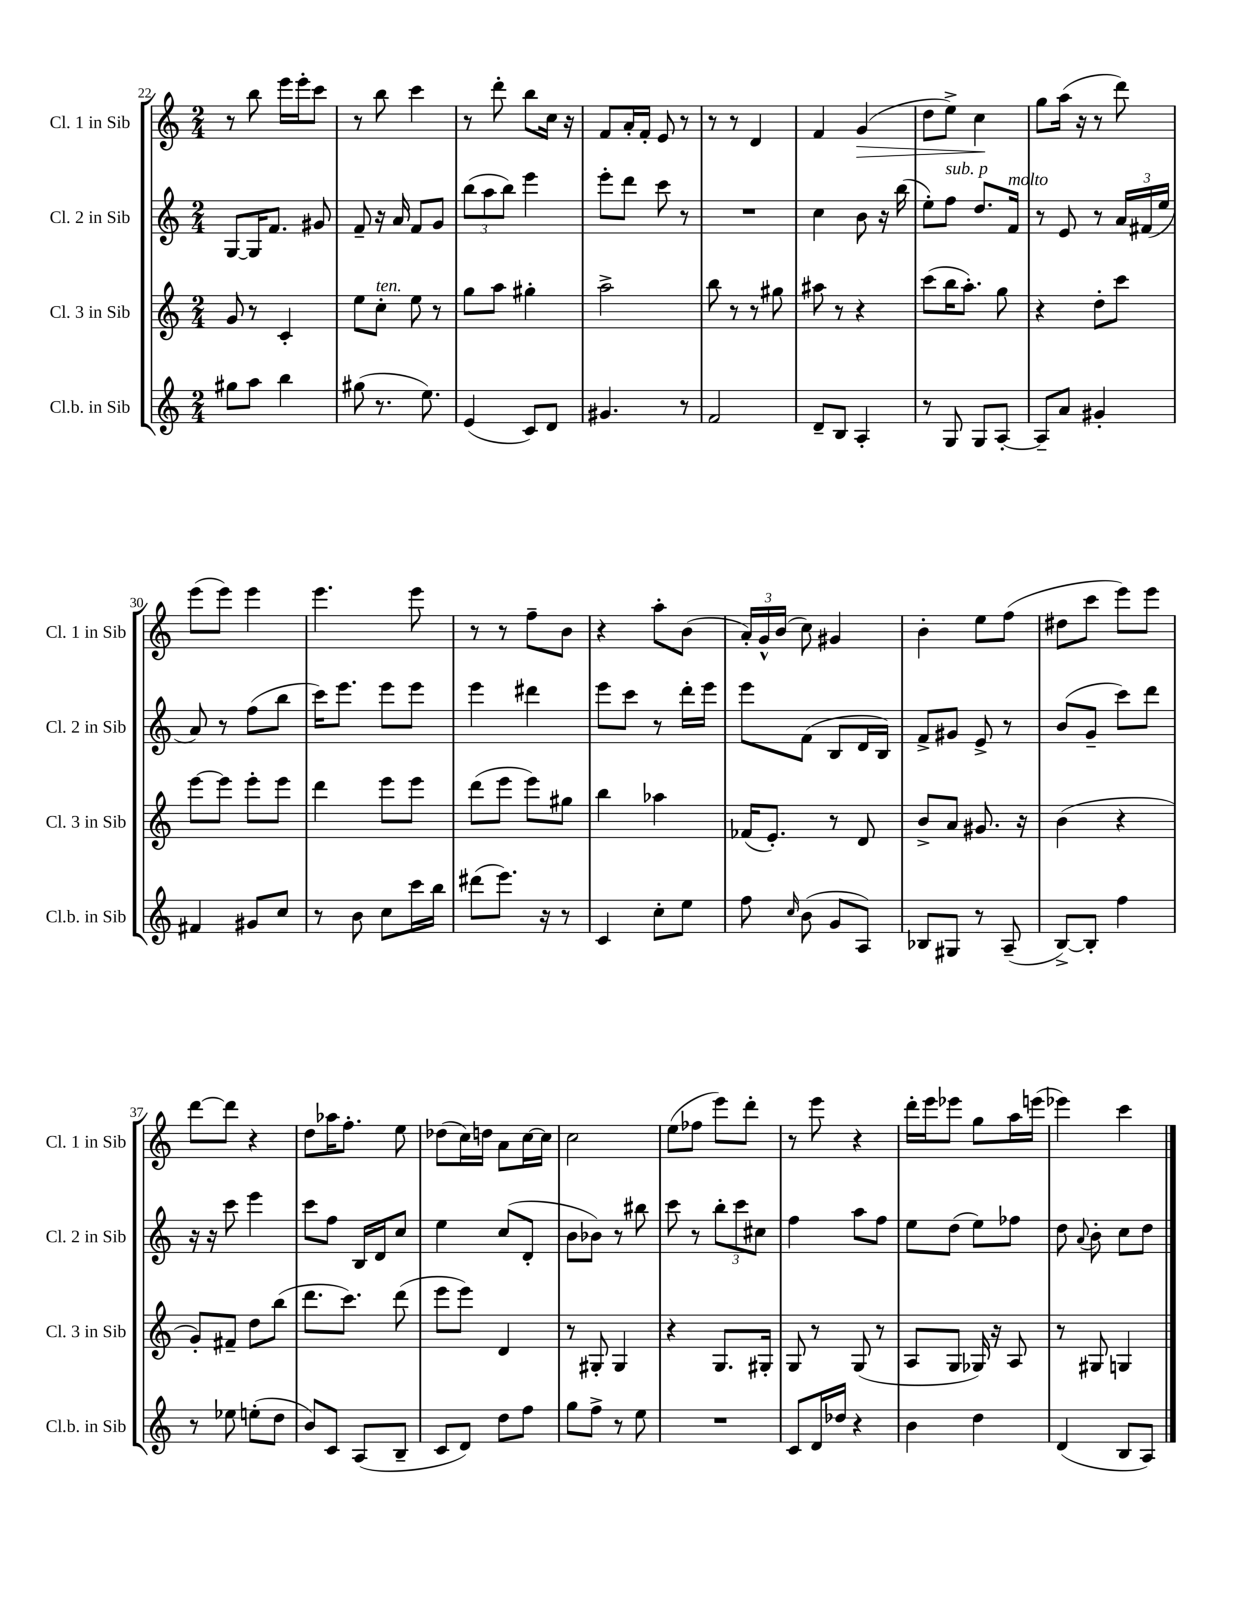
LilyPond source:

<<
\new StaffGroup <<
\new Staff = "s0" \with { instrumentName = "Cl. 1 in Sib" shortInstrumentName = "Cl. 1 in Sib" } {
    \clef treble \key c \major \numericTimeSignature \time 2/4
    \autoBeamOff r8 b''8 e'''16[ e'''16-. c'''8] |
    r8 b''8 c'''4 |
    r8 d'''8-. b''8[ c''16] r16 |
    f'8[ a'16-. f'16]-. e'8 r8 |
    r8 r8 d'4 |
    f'4 g'4\>( |
    d''8[ e''8]->) c''4\! |
    g''8[ a''16]( r16 r8 d'''8) |
    e'''8[( e'''8]) e'''4 |
    e'''4. e'''8 |
    r8 r8 f''8[-- b'8] |
    r4 a''8[-. b'8]( |
    \tuplet 3/2 { a'16[-.) g'16-^ b'16]( } c''8) gis'4 |
    b'4-. e''8[ f''8]( |
    dis''8[ c'''8] e'''8[) e'''8] |
    d'''8[~ d'''8] r4 |
    d''8[ aes''16 f''8.]-. e''8 |
    des''8[( c''16) d''16] a'8[ c''16~ c''16] |
    c''2 |
    e''8[( fes''8] e'''8[) d'''8]-. |
    r8 e'''8 r4 |
    d'''16[-. e'''16 ees'''8] g''8[ a''16 e'''16]( |
    ees'''4) c'''4 \bar "|." |
}
\new Staff = "s1" \with { instrumentName = "Cl. 2 in Sib" shortInstrumentName = "Cl. 2 in Sib" } {
    \clef treble \key c \major \numericTimeSignature \time 2/4
    \autoBeamOff g8[~ g16 f'8.] gis'8 |
    f'8-- r16 a'16 f'8[ g'8] |
    \tuplet 3/2 { b''8[( a''8 b''8]) } e'''4 |
    e'''8[-. d'''8] c'''8 r8 |
    R2 |
    c''4 b'8 r16 b''16( |
    e''8[-.) f''8]^\markup { \italic "sub. p" } d''8.[ f'16]^\markup { \italic "molto" } |
    r8 e'8 r8 \tuplet 3/2 { a'16[ fis'16( e''16] } |
    a'8) r8 f''8[( b''8] |
    c'''16[) e'''8.] e'''8[ e'''8] |
    e'''4 dis'''4 |
    e'''8[ c'''8] r8 d'''16[-. e'''16] |
    e'''8[ f'8]( b8[ d'16 b16]) |
    f'8[-> gis'8] e'8-> r8 |
    b'8[( g'8]-- c'''8[) d'''8] |
    r16 r16 c'''8 e'''4 |
    c'''8[ f''8] b16[ d'16 c''8] |
    e''4 c''8[( d'8]-. |
    b'8[ bes'8]) r8 bis''8 |
    c'''8 r8 \tuplet 3/2 { b''8[-. c'''8 cis''8] } |
    f''4 a''8[ f''8] |
    e''8[ d''8]( e''8[) fes''8] |
    d''8 \appoggiatura { a'8 } b'8-. c''8[ d''8] \bar "|." |
}
\new Staff = "s2" \with { instrumentName = "Cl. 3 in Sib" shortInstrumentName = "Cl. 3 in Sib" } {
    \clef treble \key c \major \numericTimeSignature \time 2/4
    \autoBeamOff g'8 r8 c'4-. |
    e''8[ c''8]-.^\markup { \italic "ten." } e''8 r8 |
    g''8[ a''8] gis''4-. |
    a''2-> |
    b''8 r8 r8 gis''8 |
    ais''8 r8 r4 |
    c'''8[( b''16 a''8.]-.) g''8 |
    r4 d''8[-. c'''8] |
    e'''8[~ e'''8] e'''8[-. e'''8] |
    d'''4 e'''8[ e'''8] |
    d'''8[( e'''8] e'''8[) gis''8] |
    b''4 aes''4 |
    fes'16[( e'8.]-.) r8 d'8 |
    b'8[-> a'8] gis'8. r16 |
    b'4( r4 |
    g'8[-.) fis'8]-- d''8[ b''8]( |
    d'''8.[ c'''8.]) d'''8( |
    e'''8[ e'''8]) d'4 |
    r8 gis8-. gis4 |
    r4 g8.[ gis16]-. |
    g8 r8 g8( r8 |
    a8[ g8] ges16) r16 a8 |
    r8 gis8 g4 \bar "|." |
}
\new Staff = "s3" \with { instrumentName = "Cl.b. in Sib" shortInstrumentName = "Cl.b. in Sib" } {
    \clef treble \key c \major \numericTimeSignature \time 2/4
    \autoBeamOff gis''8[ a''8] b''4 |
    gis''8( r8. e''8.) |
    e'4( c'8[) d'8] |
    gis'4. r8 |
    f'2 |
    d'8[-- b8] a4-. |
    r8 g8 g8[ a8]~-. |
    a8[-- a'8] gis'4-. |
    fis'4 gis'8[ c''8] |
    r8 b'8 c''8[ c'''16 b''16] |
    dis'''8[( e'''8.]) r16 r8 |
    c'4 c''8[-. e''8] |
    f''8 \grace { c''16 } b'8( g'8[ a8]) |
    bes8[ gis8] r8 a8--( |
    b8[~->) b8]-. f''4 |
    r8 ees''8 e''8[-.( d''8] |
    b'8[) c'8] a8[( b8]-- |
    c'8[ d'8]) d''8[ f''8] |
    g''8[ f''8]-> r8 e''8 |
    R2 |
    c'8[ d'16 des''16] r4 |
    b'4 d''4 |
    d'4( b8[ a8]) \bar "|." |
}
>>
>>
\layout { \context { \Score currentBarNumber = #22 } }
